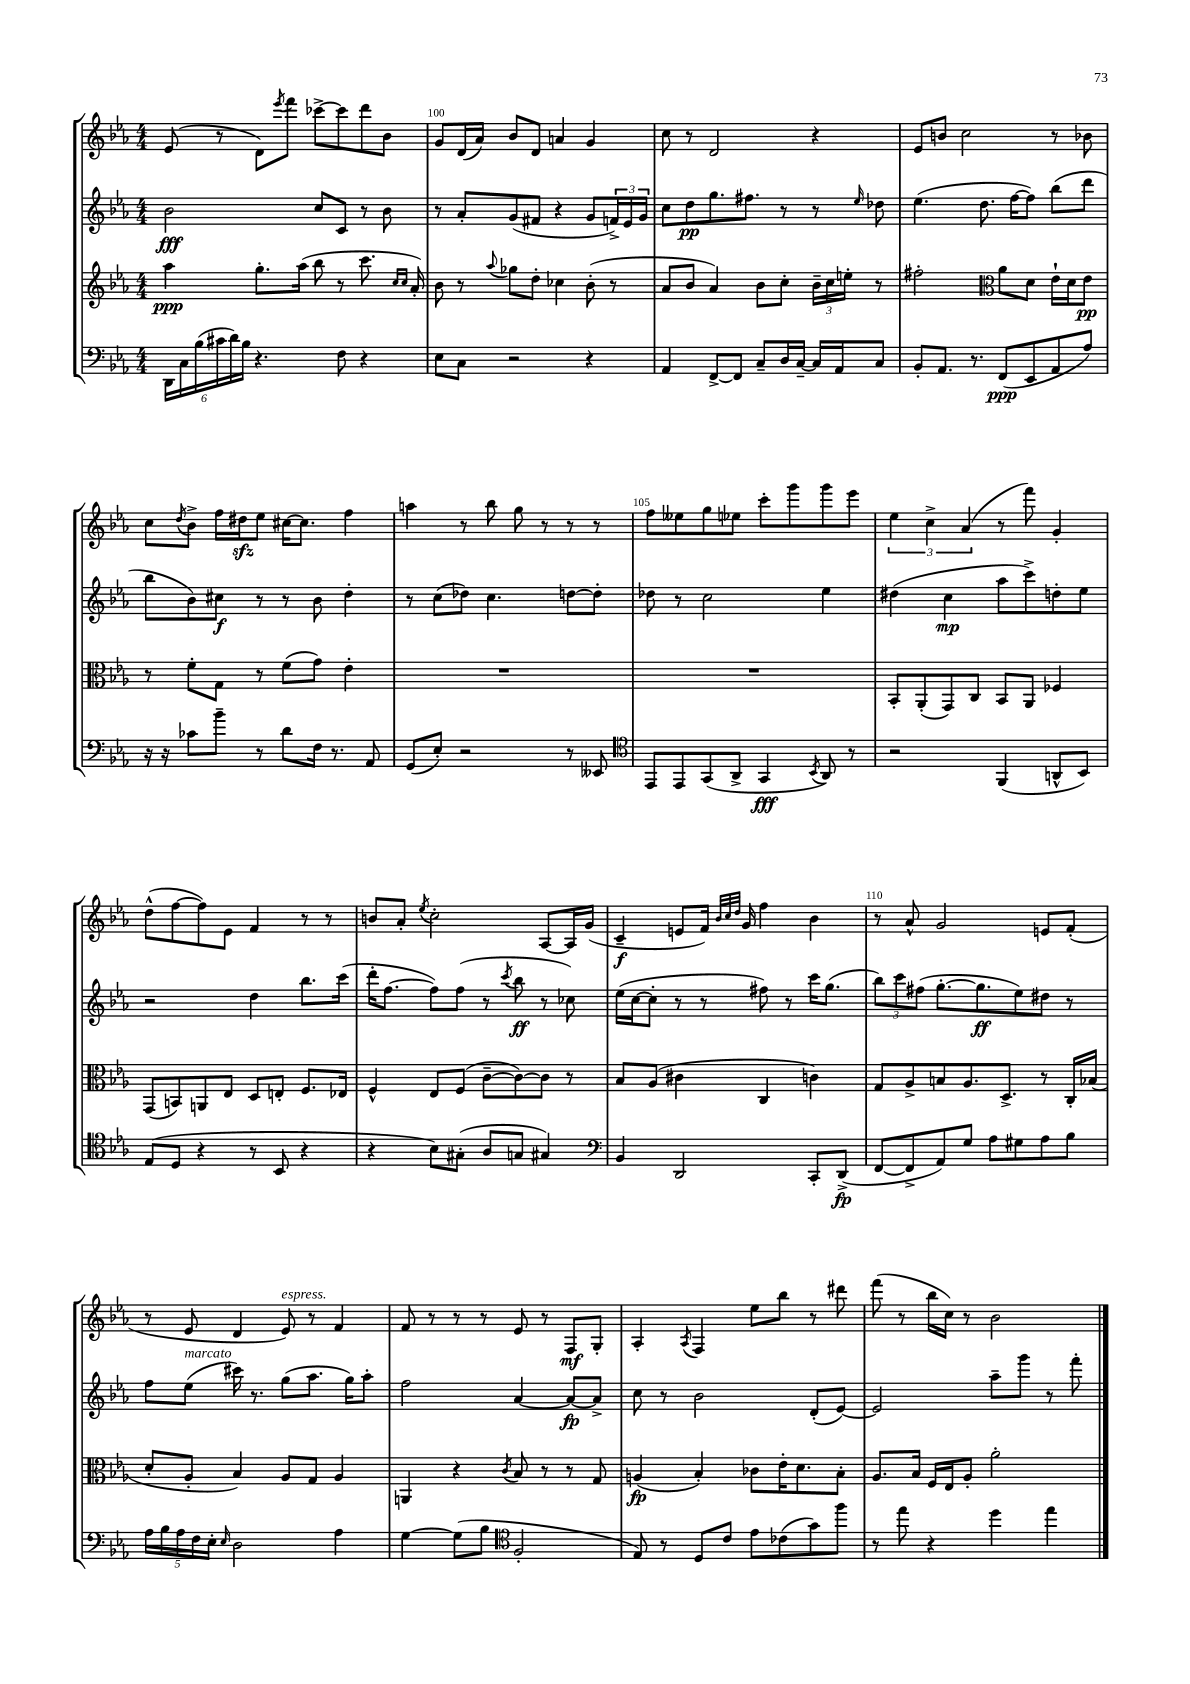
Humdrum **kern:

**kern	**kern	**kern	**kern
*staff4	*staff3	*staff2	*staff1
*clefF4	*clefG2	*clefG2	*clefG2
*k[b-e-a-]	*k[b-e-a-]	*k[b-e-a-]	*k[b-e-a-]
*M4/4	*M4/4	*M4/4	*M4/4
24DD	4aa-	2b-	(8e-
24C	.	.	.
(24B-	.	.	.
24c#	.	.	8r
24d)	.	.	.
24B-	.	.	.
4.r	8.gg'	.	8d)
.	.	.	8qeee-
.	.	.	8fff
.	(16aa-	.	.
.	8bb-	8cc	[8ccc-^
8F	8r	8c	8ccc-]
4r	8.ccc	8r	8ddd
.	.	8b-	8b-
.	16qqcc	.	.
.	16qqcc	.	.
.	16a-')	.	.
=	=	=	=
8E-	8b-	8r	8g
8C	8r	8a-'	(16d
.	.	.	16a-)
.	8qqaa-	.	.
2r	8gg-	(8g	8b-
.	8dd'	8f#	8d
.	4cc-	4r	4a
4r	(8b-'	8g	4g
.	8r	24f^)	.
.	.	24e-	.
.	.	24g	.
=	=	=	=
4AA-	8a-	8cc	8cc
.	8b-	8dd	8r
[8FF^	4a-)	8.gg	2d
8FF]	.	.	.
.	.	8.ff#	.
8C~	8b-	.	.
16D	8cc'	8r	.
[16C~	.	.	.
16C]	24b-~	8r	4r
.	24cc	.	.
16AA-	.	.	.
.	24ee'	.	.
.	.	16qqee-	.
8C	8r	8dd-	.
=	=	=	=
8BB-'	2ff#'	(4.ee-	8e-
8.AA-	.	.	8b
.	.	.	2cc
8.r	.	.	.
.	.	8.dd	.
*	*clefC3	*	*
(8FF	8a-	.	.
.	.	[16ff	.
8EE-	8d	8ff])	.
8AA-	16e-`	(8bb-	8r
.	16d	.	.
8A-)	8e-	8ddd	8b-
=	=	=	=
16r	8r	8bb-	8cc
16r	.	.	.
.	.	.	8qdd
8c-	8f'	8b-)	8b-^
8b-~	8G	8cc#	16ff
.	.	.	16dd#
8r	8r	8r	8ee-
8d	(8f	8r	[16cc#
.	.	.	8.cc#]
16F	8g)	8b-	.
8.r	.	.	.
.	4e-'	4dd'	4ff
8AA-	.	.	.
=	=	=	=
(8GG	1r	8r	4aa
8E-')	.	(8cc	.
2r	.	8dd-)	8r
.	.	4.cc	8bb-
.	.	.	8gg
.	.	.	8r
8r	.	[8dd	8r
8EE--	.	8dd']	8r
=	=	=	=
*clefC4	*	*	*
8EE-	1r	8dd-	8ff
8EE-	.	8r	8ee--
(8GG	.	2cc	8gg
8AA-^	.	.	8ee-
4GG	.	.	8ccc'
.	.	.	8ggg
8qBB-	.	.	.
8AA-)	.	4ee-	8ggg
8r	.	.	8eee-
=	=	=	=
2r	8BB-'	(4dd#	6ee-
.	(8AA-'	.	.
.	.	.	6cc^
.	8GG)	4cc	.
.	.	.	(6a-
.	8C	.	.
(4FF	8BB-	8aa-	8r
.	8AA-	8ccc^)	8fff)
8AA^^	4F-	8dd'	4g'
8BB-)	.	8ee-	.
=	=	=	=
(8E-	(8GG	2r	(8dd^^
8D	8BB)	.	[8ff
4r	8AA	.	8ff])
.	8E-	.	8e-
8r	8D	4dd	4f
8BB-	8E'	.	.
4r	8.F	8.bb-	8r
.	.	.	8r
.	16E-	(16ccc	.
=	=	=	=
4r	4F^^	16ddd'	8b
.	.	[8.ff	.
.	.	.	8a-'
.	.	.	8qee-
8B-)	8E-	8ff])	2cc'
(8G#'	(8F	(8ff	.
8A-	[8c~	8r	.
.	.	8qccc	.
8G	8c_)	8bb-	.
4G#)	8c]	8r	[8A-
.	8r	8cc-)	16A-]
.	.	.	(16g
=	=	=	=
*clefF4	*	*	*
4BB-	8B-	(16ee-	4c~
.	.	[16cc	.
.	(8A-	8cc']	.
2DD	4c#	8r	8e
.	.	8r	16f)
.	.	.	32qqb-
.	.	.	32qqcc
.	.	.	32qqdd
.	.	.	16g
.	4C	8ff#)	4ff
.	.	8r	.
8CC'	4c)	16ccc	4b-
.	.	(8.gg	.
(8DD^	.	.	.
=	=	=	=
[8FF	8G	12bb-)	8r
.	.	12ccc	.
8FF^]	8A-^	.	8a-^^
.	.	(12ff#	.
8AA-)	8B	[8.gg'	2g
8G	8.A-	.	.
.	.	8.gg]	.
8A-	.	.	.
.	8.D^	.	.
8G#	.	8ee-)	.
8A-	8r	8dd#	8e
8B-	16C'	8r	(8f'
.	(16B-	.	.
=	=	=	=
20A-	8d'	8ff	8r
20B-	.	.	.
20A-	.	.	.
.	8A-'	(8ee-	8e-
20F	.	.	.
20E-'	.	.	.
16qqE-	.	.	.
2D	4B-)	16ccc#)	4d
.	.	8.r	.
.	8A-	(8gg	8e-)
.	8G	8.aa-	8r
4A-	4A-	.	4f
.	.	16gg)	.
.	.	8aa-'	.
=	=	=	=
[4G	4AA	2ff	8f
.	.	.	8r
(8G]	4r	.	8r
8B-	.	.	8r
*clefC4	*	*	*
.	8qc	.	.
2F'	8B-	[4a-	8e-
.	8r	.	8r
.	8r	8a-_	8F
.	8G	8a-^]	8G'
=	=	=	=
8E-)	(4A	8cc	4A-'
8r	.	8r	.
.	.	.	8qA-
8D	4B-')	2b-	4F
8c	.	.	.
8e-	8c-	.	8ee-
(8c-	16e-'	.	8bb-
.	8.d	.	.
8g)	.	(8d'	8r
8ff	8B-'	[8e-)	8ddd#
=	=	=	=
8r	8.A-	2e-]	(8fff
8ee-	.	.	8r
.	16B-	.	.
4r	16F	.	16bb-
.	16E-	.	16cc)
.	8A-'	.	8r
4dd	2a-'	8aa-~	2b-
.	.	8ggg	.
4ee-	.	8r	.
.	.	8fff'	.
==	==	==	==
*-	*-	*-	*-
